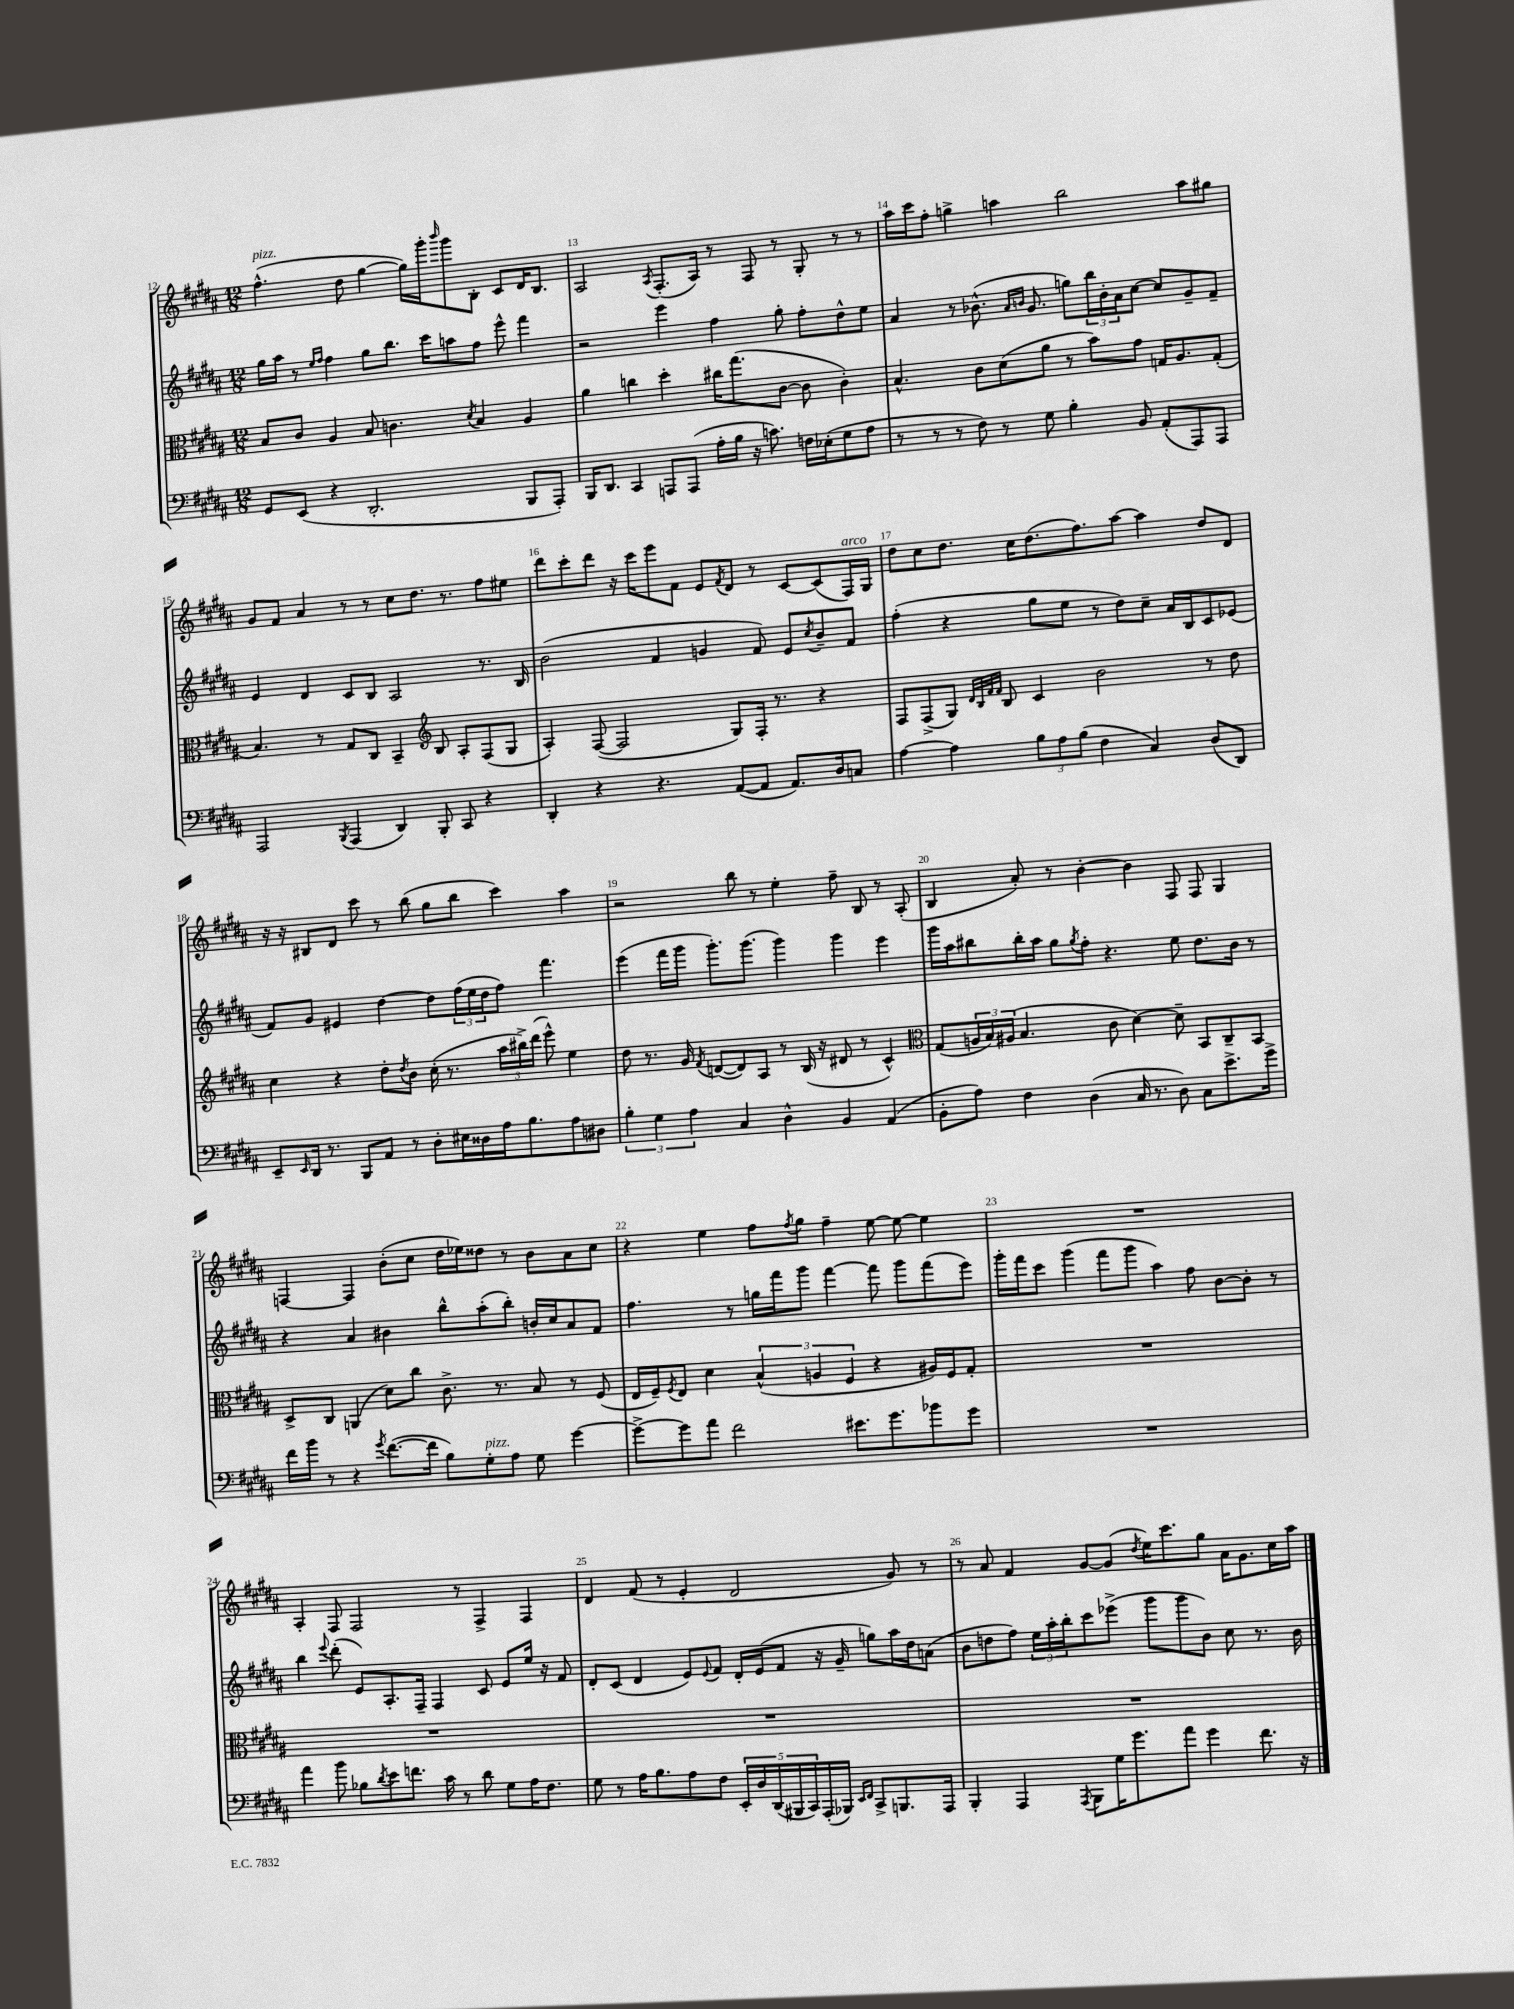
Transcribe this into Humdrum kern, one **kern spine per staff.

**kern	**kern	**kern	**kern
*staff4	*staff3	*staff2	*staff1
*clefF4	*clefC3	*clefG2	*clefG2
*k[f#c#g#d#a#]	*k[f#c#g#d#a#]	*k[f#c#g#d#a#]	*k[f#c#g#d#a#]
*M12/8	*M12/8	*M12/8	*M12/8
8GG#	8B	16gg#	(4.ff#^^
.	.	16aa#	.
(8EE	8c#	8r	.
.	.	16qqee	.
.	.	16qqff#	.
4r	4A#	4ff#	.
.	.	.	8dd#
2.DD#'	8B	8gg#	[4gg#
.	4.c	8.bb	.
.	.	.	16gg#])
.	.	16ccc#	16ggg#'
.	.	.	16qqbbb
.	.	8aa	8ggg#
.	8qd#	.	.
.	4B	8ff#	8B'
.	.	8eee^^	8c#
8BBB	4A#	4fff#	16d#
.	.	.	8.B
8AAA#')	.	.	.
=	=	=	=
16BBB	4a#	2r	2A#
8.DD#	.	.	.
4CC#	4cc	.	.
.	.	.	8qA#
8AAA	4dd#'	4eee	(8.F#'
(8AAA	.	.	.
.	.	.	16A#)
16A#'	16cc#	4ff#	8r
16B	(8.gg#	.	.
16r	.	.	8F#
8.c)	.	.	.
.	[8c#	8gg#'	8r
16F	8c#]	8ff#'	8G#'
(16E-'	.	.	.
8G#	4c#')	8dd#^^	8r
8A#	.	8ee	8r
=	=	=	=
8r	4.B^^	4a#	16aa#
.	.	.	16ccc#
8r	.	.	8ff#'
8r	.	8r	4gg^
8F#)	8c#	(8.b-^^	.
8r	(8d#	.	4aa
.	.	16qqa#	.
.	.	16qqb	.
.	.	8.g#	.
8G#	8a#	.	.
4B'	8r	8gg)	2bb
.	8b)	24bb	.
.	.	24b'	.
.	.	24a#	.
8BB	8g#	[8cc#	.
(8AA#'	16G	8cc#]	.
.	8.A#	.	.
8AAA#)	.	8g#~	8aa
8AAA#	(8G'	8f#~	8gg#
=	=	=	=
2AAA#	4.B)	4e	8g#
.	.	.	8f#
.	.	4d#	4a#
.	8r	.	.
8qBBB	.	.	.
(4AAA#	8G#	8c#	8r
.	8C#	8B	8r
4DD#)	4BB~	2A#	8cc#
.	.	.	8.dd#
*	*clefG2	*	*
8BBB'	8B	.	.
.	.	.	8.r
8CC#	8A#'	.	.
4r	(8F#	8.r	8ff#
.	8G#	.	8ee#
.	.	16B	.
=	=	=	=
4DD#'	4A#')	(2b	8ddd#
.	.	.	8ccc#'
4r	([8F#	.	8ddd#
.	2F#]	.	16r
.	.	.	16ccc#
4.r	.	4f#	8eee
.	.	.	8f#
.	.	4g	8e
.	.	.	8qf#
([8AA#	8G#)	.	8d#
8AA#]	16F#'	8f#)	8r
.	8.r	.	.
8.AA#)	.	8e	[8c#
.	.	8qcc#	.
.	4r	8b~	(8c#]
16D#	.	.	.
8C	.	8f#	16F#)
.	.	.	16G#
=	=	=	=
[4A#	8F#	(4ff#'	8dd#
.	(8F#^	.	8cc#
4A#]	8G#)	4r	8.dd#
.	32qqd#	.	.
.	32qqB	.	.
.	32qqf#	.	.
.	32qqf#	.	.
.	8B	.	.
.	.	.	16cc#
12B	4c#	8gg#	(8.dd#
12A#	.	.	.
.	.	8ee	.
(12B	.	.	.
.	.	.	8.ff#)
4F#	2b	8r	.
.	.	8dd#)	[8aa#
4C#)	.	8cc#~	4aa#]
.	.	16a#	.
.	.	16B	.
(8D#	8r	8c#	8dd#
8DD#)	8dd#	(8e-	8d#
=	=	=	=
8EE~	4cc#	8f#)	16r
.	.	.	16r
16qqEE	.	.	.
16DD#	.	8g#	8B#
8.r	.	.	.
.	4r	4e#	8d#
8BBB	.	.	8ccc#
8AA#	8dd#'	[4dd#	8r
.	8qdd#	.	.
8r	8b	.	(8bb
8D#'	(16cc#'	8dd#]	8gg#
.	8.r	.	.
16E#	.	(24ff#	8bb
.	.	24ee	.
16D##	.	.	.
.	.	24dd#	.
16A#	24aa#	8ff#)	4ccc#)
.	24bb#^)	.	.
8.B	.	.	.
.	(24ddd#	.	.
.	8eee^^)	4.fff#	.
8A#	4ee	.	4aa#
8D#	.	.	.
=	=	=	=
6B'	8dd#	(4eee	2r
.	8.r	.	.
6G#	.	.	.
.	.	16fff#	.
.	16g#	16ggg#	.
6A#	.	.	.
.	8qf#	.	.
.	([8d	8.ggg#')	.
4C#	8d])	.	8bb
.	.	(8.ggg#	.
.	8A#	.	8r
4D#^^	8r	4ggg#)	4ee'
.	(16B	.	.
.	16r	.	.
4BB	8d#	4ggg#	8ff#~
.	8r	.	8B
(4AA#	4c#^^)	4eee	8r
.	.	.	(8A#'
=	=	=	=
*	*clefC3	*	*
8BB'	(8G#	16ggg#	4B
.	.	16aa#	.
8A#)	24A	8bb#	.
.	24B)	.	.
.	(24A#	.	.
4F#	4.B	16bb#'	8a#')
.	.	16aa#	.
.	.	8gg#	8r
.	.	8qgg#	.
(4D#	.	8ff#'	[4b'
.	8c#	4.r	.
16C#	[4d#)	.	4b]
8.r	.	.	.
8D#)	8d#~]	8ee	8F#
8C#	8BB	8.dd#	8F#
8.e^	8C#~	.	4G#
.	.	16b	.
.	8BB	8r	.
16g#^	.	.	.
=	=	=	=
16f#	8D#^	4r	[4F
16b	.	.	.
8r	8C#	.	.
4r	(4AA	4a#	4F]
8qg#	.	.	.
([8.f#	8d#)	4b#	(8b'
.	8cc#	.	8cc#
16f#]	.	.	.
8B)	8.c#^	8bb^^	16dd#
.	.	.	16ee-)
8G#'	.	(8aa#'	8dd##
.	8.r	.	.
8A#	.	8bb')	8r
8G#	8B	16b'	8b
.	.	16cc#	.
[4g#	8r	8a#	8a#
.	(8F#	8f#	8cc#
=	=	=	=
8g#^_	16E	4.ff#	4r
.	16F#~)	.	.
.	8qF#	.	.
8g#]	8E	.	.
8a#	4d#	.	4ee
2f#	.	8r	.
.	(6B^^	16gg	8ff#
.	.	16fff#	.
.	.	.	8qff#
.	.	8ggg#	8gg#
.	6A	.	.
.	.	[4fff#	4ff#~
.	6F#	.	.
8.e#	.	.	.
.	4r	8fff#]	[8ee
8.g#	.	.	.
.	.	8ggg#	8ee_
8b-	16A#)	(8fff#	4ee]
.	16F#	.	.
8g#	8G#'	8eee)	.
=	=	=	=
1.r	1.r	16ggg#'	1.r
.	.	16fff#	.
.	.	8ccc#	.
.	.	(4ggg#	.
.	.	8fff#	.
.	.	8ggg#	.
.	.	4aa#)	.
.	.	8ff#	.
.	.	[8b	.
.	.	8b']	.
.	.	8r	.
=	=	=	=
4a#	1.r	4bb	4A#'
.	.	8qqeee	.
8b	.	(8ddd#'	8F#
8B-	.	8e)	2F#
8qd#	.	.	.
8e	.	8.A#'	.
8.f	.	.	.
.	.	16F#~	.
.	.	4F#	.
16c#	.	.	.
8r	.	.	8r
8d#	.	8c#	4F#^
8G#	.	8e	.
16A#	.	16ee	4F#
8.F#	.	16r	.
.	.	8f#	.
=	=	=	=
8G#	1.r	8d#'	4d#
8r	.	(8c#	.
16A#	.	4d#	(8f#
8.B	.	.	.
.	.	.	8r
8A#	.	8e)	4e'
.	.	8qqe	.
8F#	.	8f#	.
20EE'	.	16d#'	2d#
20D#	.	.	.
.	.	(16e	.
(20DD#	.	.	.
.	.	8f#	.
20BBB#	.	.	.
20CC#)	.	.	.
(16AAA#'	.	16r	.
16BBB-)	.	16g#~	.
16qqEE	.	.	.
16qqFF#	.	.	.
8CC#^	.	8gg)	.
8.BBB	.	16aa#	8g#)
.	.	16dd#	.
.	.	(8a	8r
16AAA#	.	.	.
=	=	=	=
4BBB'	1.r	8b	8r
.	.	8dd	8a#
4AAA#	.	8ff#)	4f#
.	.	24ee	.
.	.	24aa#'	.
.	.	24bb'	.
8qAAA#	.	.	.
8BBB	.	8ccc#	[8g#
16G#	.	(8eee-^	(8g#]
8.g#	.	.	.
.	.	.	8qdd#
.	.	8ggg#	16ee)
.	.	.	8.ccc#
8a#	.	8ggg#	.
4g#	.	8b)	8gg#
.	.	8cc#	16a#
.	.	.	8.g#
8.f#	.	8.r	.
.	.	.	16cc#
16r	.	16b	16aa#
==	==	==	==
*-	*-	*-	*-
